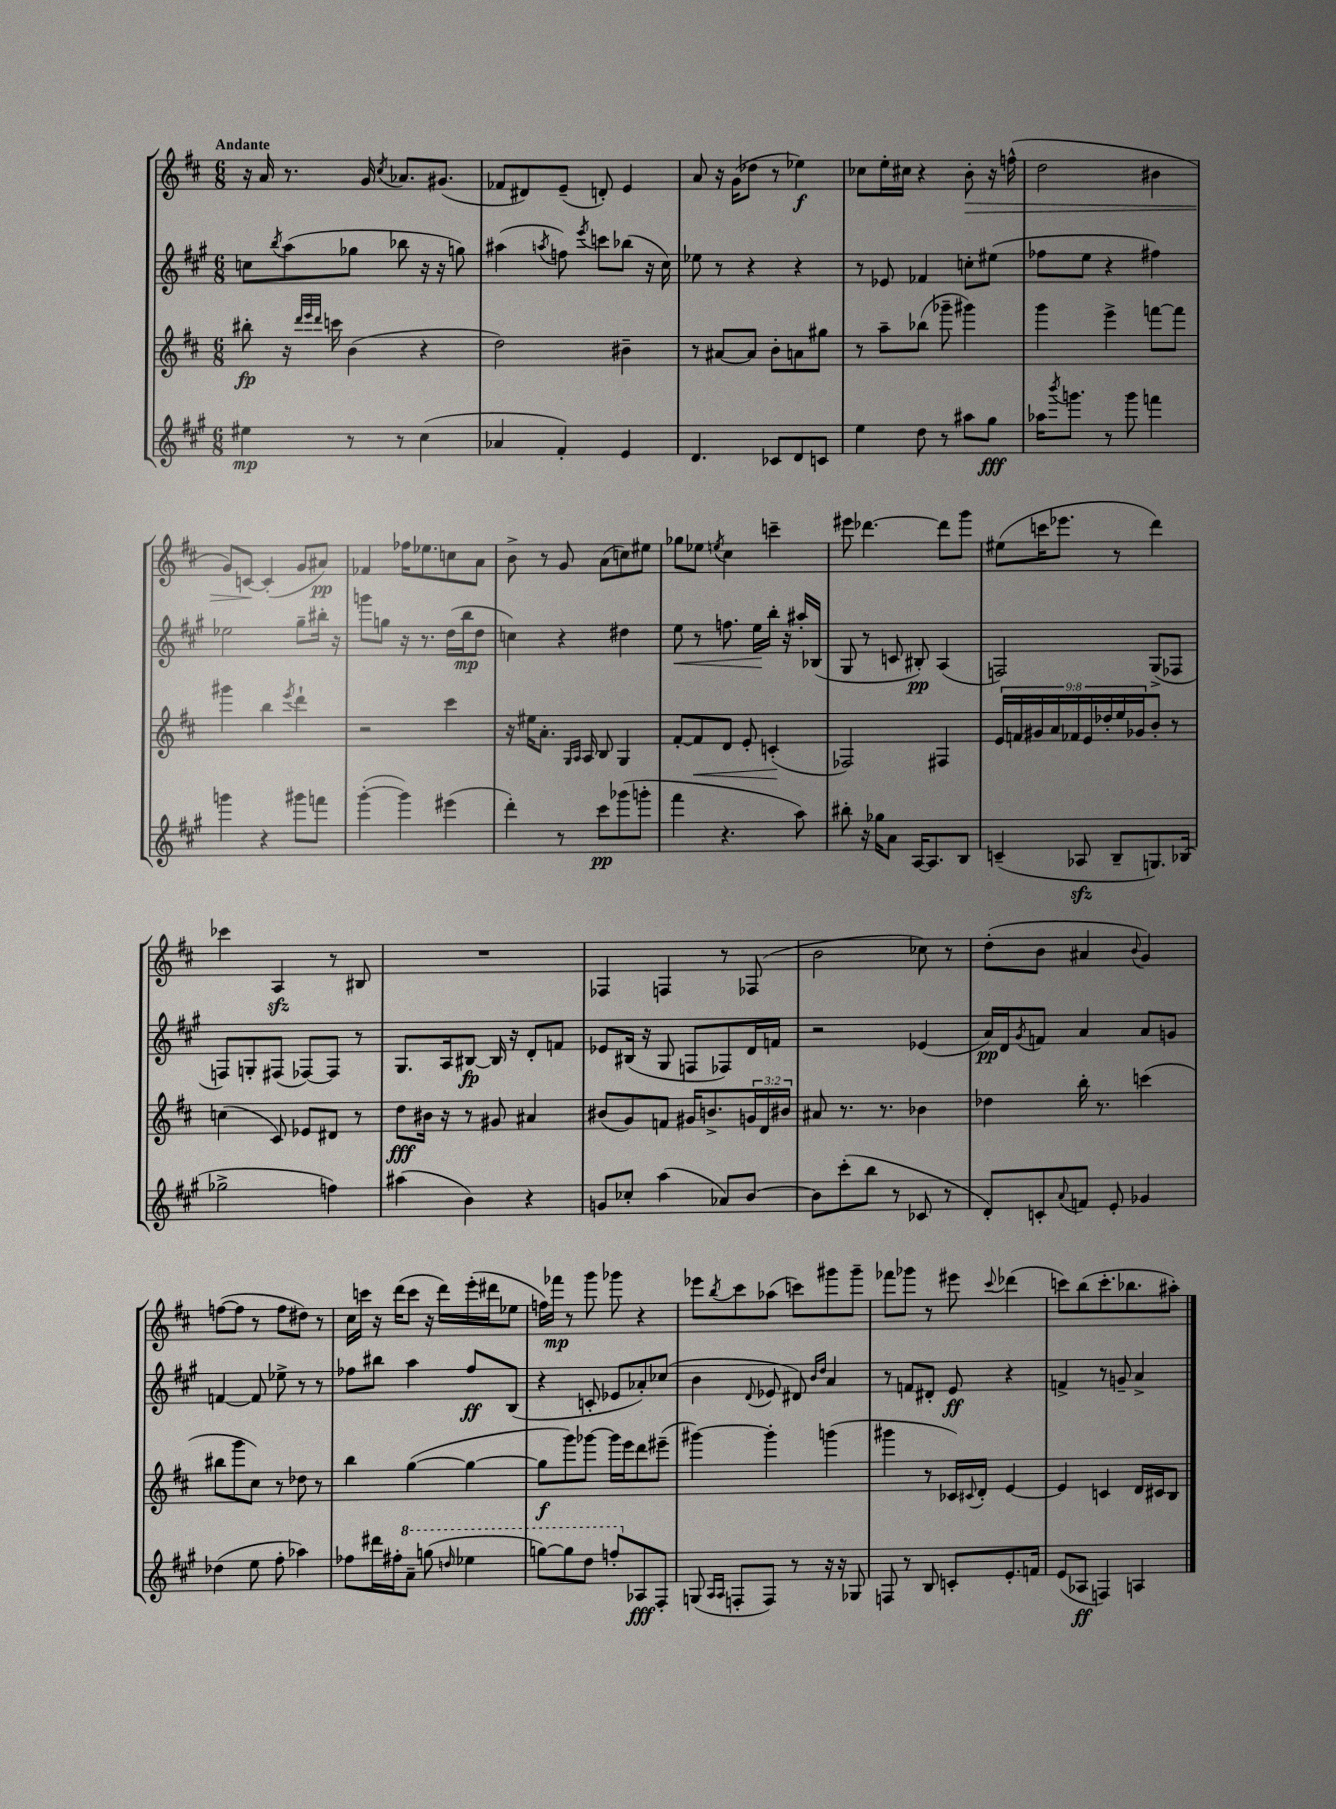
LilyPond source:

<<
\new StaffGroup <<
\new Staff = "s0" {
    \clef treble \key d \major \numericTimeSignature \time 6/8 \tempo "Andante"
    r16 a'16 r8. g'16 \acciaccatura { cis''8 } aes'8. gis'8.( |
    fes'8 dis'8) e'8--( d'8-.) e'4 |
    a'8 r16 g'16( des''8 r8 ees''4\f) |
    ces''8 e''16-. cis''16 r4 b'8-.\> r16 f''16-^( |
    d''2 bis'4 |
    g'8) c'8~\! c'4-.( g'8 ais'8\pp) |
    fes'4 fes''16 ees''8. c''8 a'8 |
    b'8-> r8 g'8 a'8( c''8) eis''8 |
    ges''8 ees''8 \acciaccatura { e''8 } cis''4 c'''4-- |
    eis'''8 des'''4.~ des'''8 g'''8 |
    eis''8( c'''16 ees'''8. r8 d'''4) |
    ces'''4 a4\sfz r8 bis8 |
    R2. |
    fes4 f4 r8 fes8( |
    b'2 ces''8) r8 |
    d''8-.( b'8 ais'4 \appoggiatura { b'8 } g'4) |
    f''8~( f''8 r8 f''8 dis''8) r8 |
    cis''16 c'''16 r16 d'''16( c'''8 r16 d'''16) e'''16-.( dis'''16 ees''8 |
    f''16) fes'''16\mp r8 g'''8 ges'''8 r4 |
    ees'''8 \acciaccatura { b''8 } cis'''8 aes''8( c'''8) gis'''8 gis'''8-- |
    fes'''8 ges'''8 r8 eis'''8 \appoggiatura { cis'''8 } des'''4( |
    c'''8) b''8( c'''8.-. bes''8. ais''8-.) \bar "|." |
}
\new Staff = "s1" {
    \clef treble \key a \major \numericTimeSignature \time 6/8
    c''8 \acciaccatura { b''8 } a''8( ges''8 bes''8 r16 r16 g''8) |
    ais''4( \acciaccatura { a''8 } f''8) \acciaccatura { e'''8 } c'''8 bes''8( r16 cis''16) |
    ees''8 r8 r4 r4 |
    r8 ees'8 fes'4 c''8-. eis''8( |
    fes''8 e''8 r4 fis''4) |
    ees''2 gis''8-- bis''16-. r16 |
    g'''8 g''8 r16 r8. d''16( b''16\mp d''8 |
    c''4) r4 dis''4 |
    e''8\< r8 f''8. e''16\! b''16-. r16 ais''16-. bes16( |
    gis8 r8 c'8 bis8-.\pp) a4( |
    f2) gis8->( fes8 |
    f8) g8-. fis8( fes8~) fes8 r8 |
    gis8. a16 bis8~\fp bis16 r16 d'8-. f'8 |
    ees'8 bis16( r16 gis8 f8 fes8) d'16 f'16 |
    r2 ees'4( |
    a'16\pp) d'16 \acciaccatura { gis'8 } f'8 a'4 a'8 g'8 |
    f'4~ f'8 ees''8-> r8 r8 |
    fes''8 bis''8 a''4 fes''8\ff b8( |
    r4 c'8-. ees'8 aes'8-.) ces''8( |
    b'4 \appoggiatura { d'8 } ees'8 dis'8) \grace { b'16 d''16 } a'4 |
    r8 f'8 dis'8-. e'8\ff r4 |
    f'4-> r8 g'8-- a'4-> \bar "|." |
}
\new Staff = "s2" {
    \clef treble \key d \major \numericTimeSignature \time 6/8 \override Staff.TupletNumber.text = #tuplet-number::calc-fraction-text
    bis''8-.\fp r16 \grace { d'''32 e'''32 d'''32 } c'''16 b'4( r4 |
    d''2) bis'4-- |
    r8 ais'8~ ais'8 b'8-. a'8 gis''8 |
    r8 a''8-- bes''8( ges'''8-- gis'''4) |
    g'''4 e'''4-> f'''8~ f'''8 |
    gis'''4 b''4 \acciaccatura { e'''8 } d'''4-! |
    r2 cis'''4 |
    r16 eis''16 a'8.-. \grace { g16 a16 } a16 b8 g4 |
    fis'8~-. fis'8\< d'8 e'8-. c'4-.\!( |
    fes2) fis4 |
    \tuplet 9/8 { e'16 f'16 gis'16 a'16 fes'16 e'16 des''16-. e''16 ges'16 } b'8-. r8 |
    c''4( cis'8) ees'8 dis'8 r8 |
    d''8\fff bis'16 r16 r8 gis'8 ais'4 |
    bis'8( g'8) f'8 gis'16 b'8.-> \tuplet 3/2 { g'16 d'16 bis'16 } |
    ais'8 r8. r8. bes'4 |
    des''4 b''16-. r8. c'''4( |
    bis''8 g'''8 cis''8) r8 des''8 r8 |
    b''4 g''4~( g''4~ |
    g''8\f g'''8) ges'''8~ ges'''16 e'''16 d'''8 eis'''8--( |
    gis'''4~) gis'''4-. g'''4( |
    gis'''4 r8 ces'16) \appoggiatura { cis'8 } d'16-. e'4~ |
    e'4 c'4 d'16 cis'16 b8 \bar "|." |
}
\new Staff = "s3" {
    \clef treble \key a \major \numericTimeSignature \time 6/8
    eis''4\mp r8 r8 cis''4( |
    aes'4 fis'4-.) e'4 |
    d'4. ces'8 d'8 c'8 |
    e''4 d''8 r8 ais''8 gis''8\fff |
    aes''16 \acciaccatura { b'''8 } g'''8. r8 g'''8 f'''4 |
    g'''4 r4 gis'''8 f'''8 |
    gis'''4~-.( gis'''4) eis'''4( |
    d'''4-.) r8 cis'''8\pp ges'''8( g'''8-. |
    fis'''4 r4. a''8) |
    bis''8-. r16 ges''16 a'8 a16~ a8. b8 |
    c'4--( aes8\sfz b8-- g8.) bes16( |
    ges''2-> f''4) |
    ais''4( b'4) r4 |
    g'8 ces''8-. a''4( aes'8) b'8~ |
    b'8 cis'''8-.( b''8 r8 ces'8 r8 |
    d'8-.) c'8-. \appoggiatura { a'8 } f'8 e'8-. ges'4 |
    des''4( e''8 fis''8-. aes''4) |
    fes''8 dis'''16 fis''16-. \ottava #1 a''8-- g'''8( \grace { d'''16 } ees'''4 |
    g'''8~) g'''8 d'''8 f'''8-. \ottava #0 aes8\fff fis8-. |
    g8( \grace { a16 a16 } f8-. f8) r8 r16 r16 ges8 |
    f8 r8 b8 c'8-. e'8.-. f'16 |
    e'8( aes8\ff f4) a4 \bar "|." |
}
>>
>>
\layout { \context { \Score \remove "Bar_number_engraver" } }
